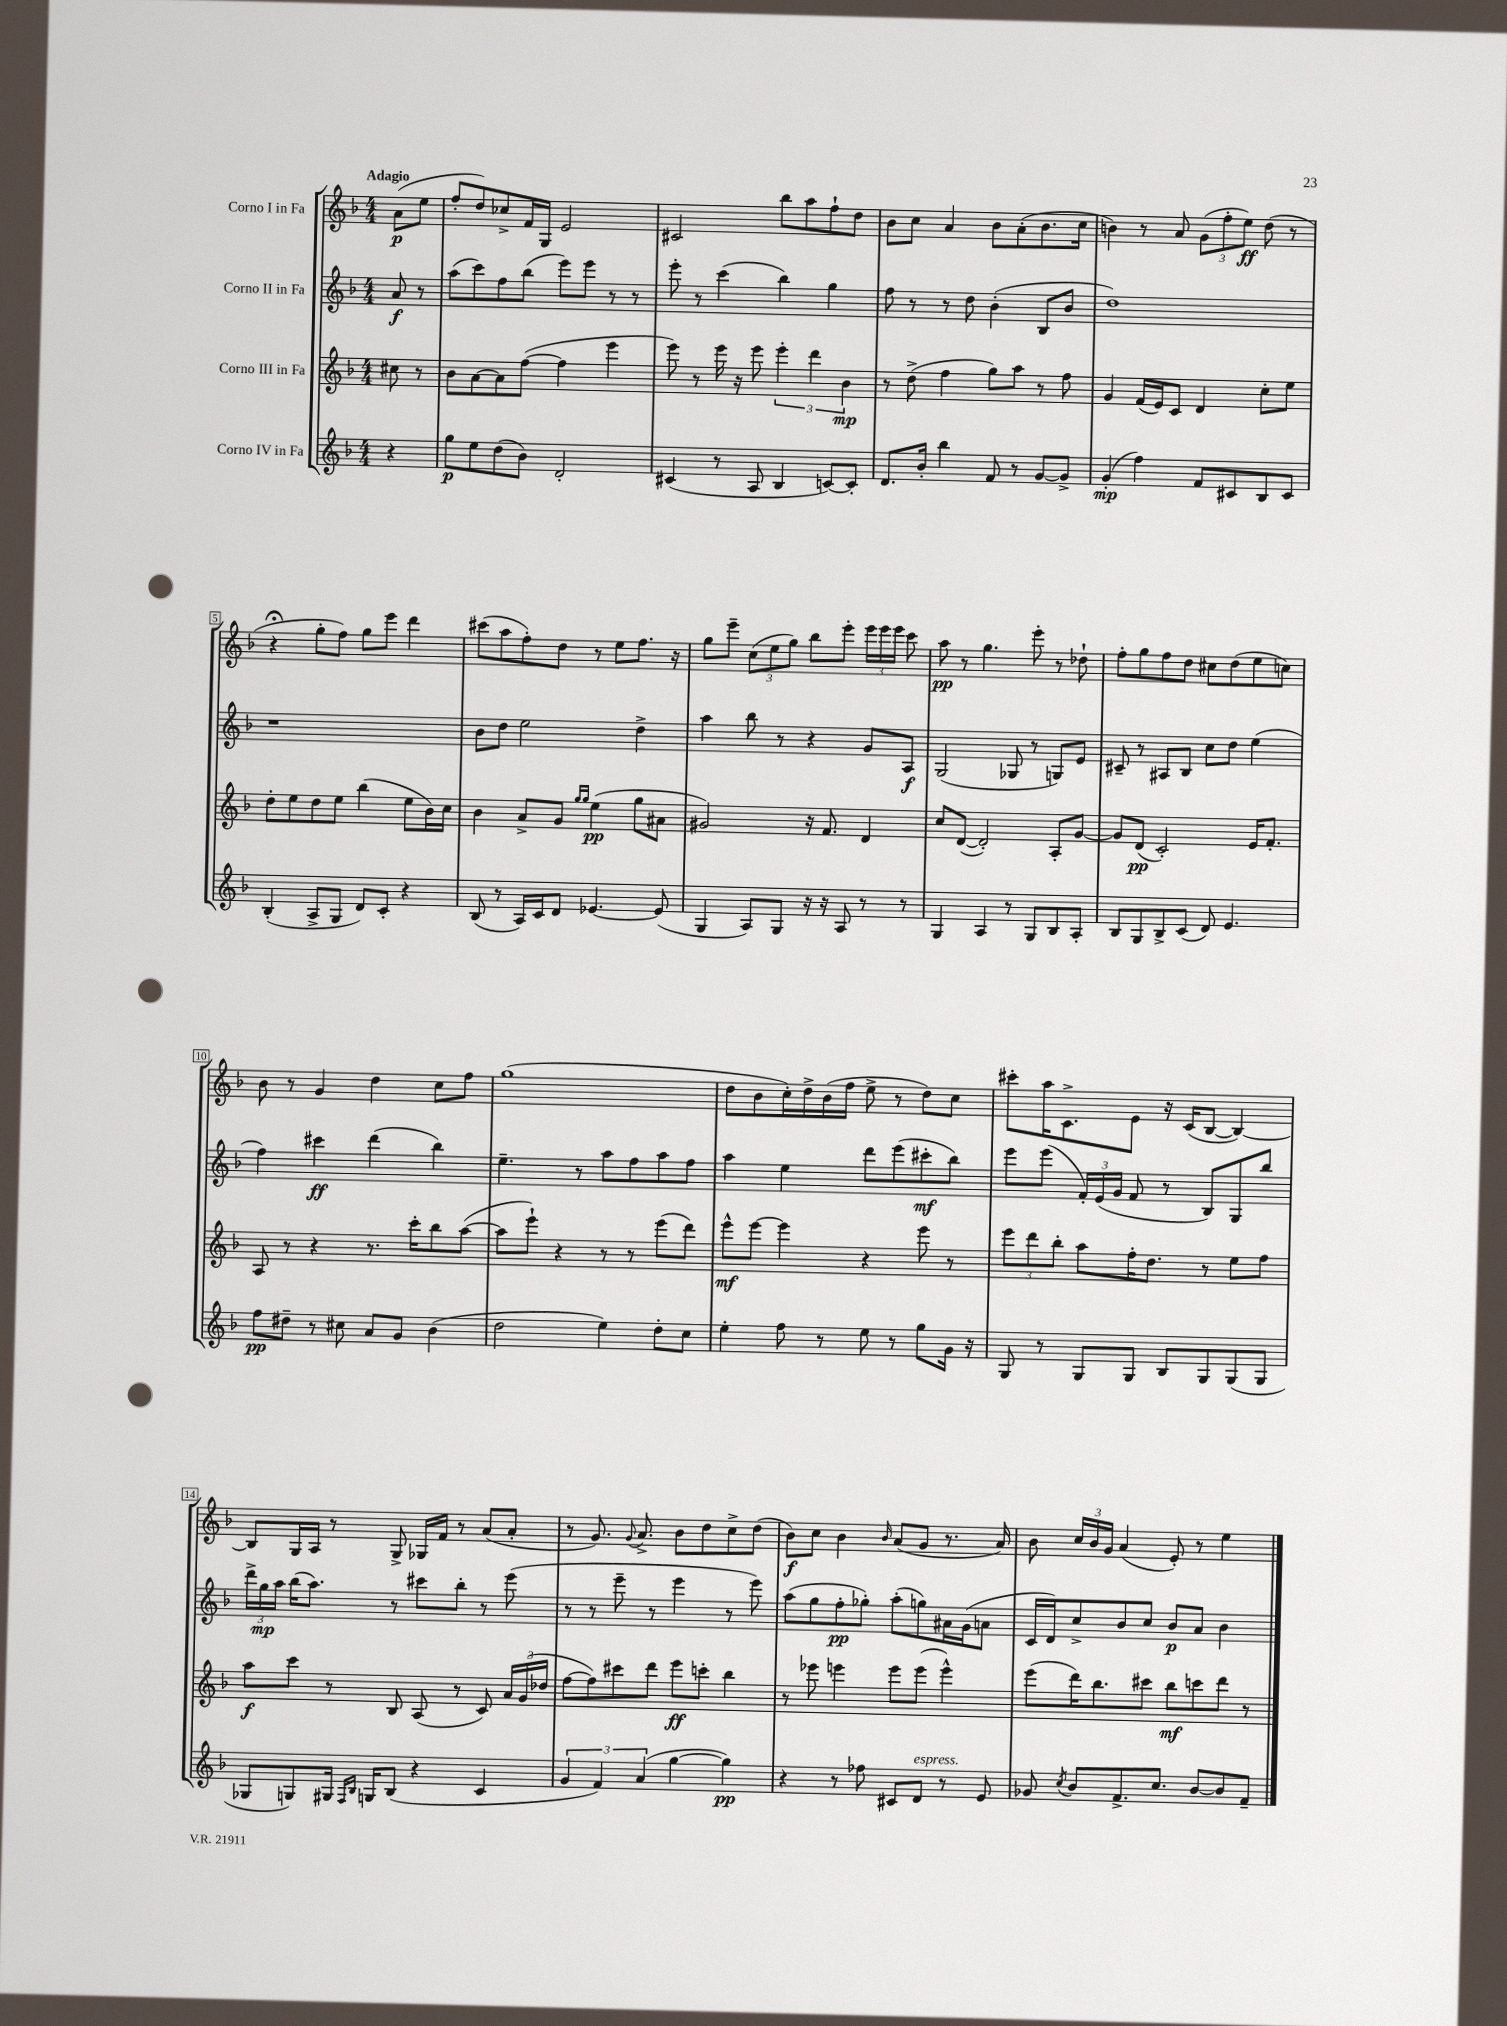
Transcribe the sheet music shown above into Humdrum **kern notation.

**kern	**dynam	**kern	**dynam	**kern	**dynam	**kern	**dynam
*part4	*part4	*part3	*part3	*part2	*part2	*part1	*part1
*staff4	*staff4	*staff3	*staff3	*staff2	*staff2	*staff1	*staff1
*I"Corno IV in Fa	*	*I"Corno III in Fa	*	*I"Corno II in Fa	*	*I"Corno I in Fa	*
*clefG2	*	*clefG2	*	*clefG2	*	*clefG2	*
*k[b-]	*	*k[b-]	*	*k[b-]	*	*k[b-]	*
*M4/4	*	*M4/4	*	*M4/4	*	*M4/4	*
=	=	=	=	=	=	=	=
!	!	!	!	!	!	!LO:TX:a:B:t=Adagio	!
4r	.	8cc#X\	.	8a/	f	(8a\L	p
.	.	8r	.	8r	.	8ee\J	.
=1	=1	=1	=1	=1	=1	=1	=1
8gg\L	p	8b-\L	.	(8aa\L	.	8ff'/L	.
8ee\	.	[8a\	.	8ccc\)	.	8dd/)	.
(8dd\	.	8a\]	.	8ff\	.	8cc-X^/	.
8b-\J)	.	([8ff\J	.	(8bb-\J	.	16f/L	.
.	.	.	.	.	.	16G/JJ	.
2d'/	.	4ff\]	.	8eee\L)	.	2e/	.
.	.	.	.	8eee\J	.	.	.
.	.	4eee\	.	8r	.	.	.
.	.	.	.	8r	.	.	.
=2	=2	=2	=2	=2	=2	=2	=2
(4c#X/	.	8eee\)	.	8eee'\	.	2c#X/	.
.	.	8r	.	8r	.	.	.
8r	.	16eee\	.	(4ccc\	.	.	.
.	.	16r	.	.	.	.	.
8A/	.	8eee\	.	.	.	.	.
4B-/	.	6eee'\	.	4bb-\)	.	8bb-\L	.
.	.	.	.	.	.	8aa\	.
.	.	6ddd\	.	.	.	.	.
[8cn/L)	.	.	.	4gg\	.	8ff`\	.
.	.	6b-\	mp	.	.	.	.
8c'/J]	.	.	.	.	.	8dd\J	.
=3	=3	=3	=3	=3	=3	=3	=3
8.d/L	.	8r	.	8ff\	.	8b-\L	.
.	.	(8dd^\	.	8r	.	8cc\J	.
16b-'/Jk	.	.	.	.	.	.	.
4bb-\	.	4ff\	.	8r	.	4a/	.
.	.	.	.	8dd\	.	.	.
8f/	.	8gg\L)	.	(4b-'\	.	8b-\L	.
8r	.	8aa\J	.	.	.	(8a'\	.
[8g/L	.	8r	.	8B-/L	.	8.b-\	.
8g^/J]	.	8ff\	.	8b-/J	.	.	.
.	.	.	.	.	.	16cc\Jk	.
=4	=4	=4	=4	=4	=4	=4	=4
(4g'/	mp	4g/	.	1dd)	.	4bn\)	.
4ff\)	.	(16f/LL	.	.	.	8r	.
.	.	16e/J)	.	.	.	.	.
.	.	8c/J	.	.	.	8a/	.
8f/L	.	4d/	.	.	.	(12g\L	.
.	.	.	.	.	.	12ff'\	.
8c#X/	.	.	.	.	.	.	.
.	.	.	.	.	.	12ee\J)	ff
8B-/	.	8cc'\L	.	.	.	(8dd\	.
8c#/J	.	8ee\J	.	.	.	8r	.
!!LO:LB:g=z
=5	=5	=5	=5	=5	=5	=5	=5
(4B-'/	.	8dd'\L	.	1r	.	4r;<	.
.	.	8ee\	.	.	.	.	.
8A^/L	.	8dd\	.	.	.	8gg'\L	.
8G/J	.	8ee\J	.	.	.	8ff\J)	.
8d/L)	.	(4bb-\	.	.	.	8gg\L	.
8c'/J	.	.	.	.	.	8eee\J	.
4r	.	8ee\L	.	.	.	4ddd\	.
.	.	16b-\L)	.	.	.	.	.
.	.	16cc\JJ	.	.	.	.	.
=6	=6	=6	=6	=6	=6	=6	=6
(8B-/	.	4b-\	.	8b-\L	.	(8ccc#X\L	.
8r	.	.	.	8dd\J	.	8aa\	.
16A/LL)	.	8a^/L	.	2ee\	.	8ff'\)	.
16c/J	.	.	.	.	.	.	.
8d/J	.	8g/J	.	.	.	8dd\J	.
.	.	16qqgg/LL	.	.	.	.	.
.	.	16qqgg/JJ	.	.	.	.	.
[4.e-X/	.	(4ee\	pp	.	.	8r	.
.	.	.	.	.	.	8ee\L	.
.	.	8gg\L	.	4dd^\	.	8.ff\J	.
(8e-/]	.	8a#X\J	.	.	.	.	.
.	.	.	.	.	.	16r	.
=7	=7	=7	=7	=7	=7	=7	=7
4G/	.	2g#X/)	.	4aa\	.	8gg\L	.
.	.	.	.	.	.	8eee~\J	.
8A/L)	.	.	.	8bb-\	.	(12cc\L	.
.	.	.	.	.	.	12ee\	.
8G/J	.	.	.	8r	.	.	.
.	.	.	.	.	.	12gg\J)	.
16r	.	16r	.	4r	.	8bb-\L	.
16r	.	8.f/	.	.	.	.	.
8A/	.	.	.	.	.	8eee'\J	.
8r	.	4d/	.	8g/L	.	24eee\LL	.
.	.	.	.	.	.	24eee\	.
.	.	.	.	.	.	24eee\JJ	.
8r	.	.	.	8A/J	f	8ccc\	.
=8	=8	=8	=8	=8	=8	=8	=8
4G/	.	8cc/L	.	(2G/	.	8aa\	pp
.	.	([8d/J	.	.	.	8r	.
4A/	.	2d'/])	.	.	.	4.gg\	.
8r	.	.	.	8G-X/	.	.	.
8G/L	.	.	.	8r	.	8eee'\	.
8B-/	.	8A'/L	.	8Gn/L)	.	8r	.
8A'/J	.	[8g/J	.	8e/J	.	8dd-X`\	.
=9	=9	=9	=9	=9	=9	=9	=9
8B-/L	.	8g/L]	.	8c#X~/	.	8ff'\L	.
8G/	.	(8d/J	pp	8r	.	8gg\	.
8B-^/	.	2c'/)	.	8A#X/L	.	8ff\	.
(8c/J	.	.	.	8B-/J	.	8dd\J	.
8d/)	.	.	.	8cc\L	.	8cc#X\L	.
4.e/	.	.	.	8dd\J	.	(8dd\	.
.	.	16e/KL	.	(4ee\	.	8ee\	.
.	.	8.f'/J	.	.	.	.	.
.	.	.	.	.	.	8ccn\J)	.
!!LO:LB:g=z
=10	=10	=10	=10	=10	=10	=10	=10
8ff\L	pp	8A/	.	4ff\)	.	8b-\	.
8dd#X~\J	.	8r	.	.	.	8r	.
8r	.	4r	.	4ccc#X\	ff	4g/	.
8cc#X\	.	.	.	.	.	.	.
8a/L	.	8.r	.	(4ddd\	.	4dd\	.
8g/J	.	.	.	.	.	.	.
.	.	16ccc'\KL	.	.	.	.	.
(4b-\	.	8bb-\	.	4bb-\)	.	8cc\L	.
.	.	([8aa\J	.	.	.	8ff\J	.
=11	=11	=11	=11	=11	=11	=11	=11
2dd\	.	8aa\L]	.	4.ee~\	.	(1gg	.
.	.	8eee`\J)	.	.	.	.	.
.	.	4r	.	.	.	.	.
.	.	.	.	8r	.	.	.
4ee\)	.	8r	.	8aa\L	.	.	.
.	.	8r	.	8ff\	.	.	.
8dd'\L	.	(8eee\L	.	8aa\	.	.	.
8cc\J	.	8ddd\J)	.	8ff\J	.	.	.
=12	=12	=12	=12	=12	=12	=12	=12
4ee'\	.	8eee^^\L	mf	4aa\	.	8dd\L	.
.	.	[8eee\J	.	.	.	8b-\	.
8ff\	.	4eee\]	.	4ee\	.	16cc'\L)	.
.	.	.	.	.	.	16dd^\	.
8r	.	.	.	.	.	(16b-\	.
.	.	.	.	.	.	16ff\JJ	.
8ee\	.	4r	.	8ddd\L	.	8ee^\	.
8r	.	.	.	(8eee\	.	8r	.
8gg\L	.	8eee\	.	8ccc#X'\	mf	8dd\L)	.
16g\Jk	.	8r	.	8bb-\J)	.	8cc\J	.
16r	.	.	.	.	.	.	.
=13	=13	=13	=13	=13	=13	=13	=13
8G/	.	12eee\L	.	8eee\L	.	8ccc#X'\L	.
.	.	12ddd\	.	.	.	.	.
8r	.	.	.	(8eee\J	.	16aa\K	.
.	.	12bb-'\J	.	.	.	.	.
.	.	.	.	.	.	8.c^\	.
8G/L	.	8aa\L	.	24f'/LL)	.	.	.
.	.	.	.	(24e/	.	.	.
.	.	.	.	24g/JJ	.	.	.
8G/J	.	16ff'\K	.	8f/	.	8e\J	.
.	.	8.dd\J	.	.	.	.	.
8B-/L	.	.	.	8r	.	16r	.
.	.	.	.	.	.	(16c/KL	.
8G/	.	8r	.	8B-/L)	.	[8B-/J	.
(8G/	.	8ee\L	.	8G/	.	4B-/_)	.
8G/J	.	8ff\J	.	8bb-/J	.	.	.
!!LO:LB:g=z
=14	=14	=14	=14	=14	=14	=14	=14
8G-X/L	.	8aa\L	f	24ddd^\LL	.	8B-/L]	.
.	.	.	.	24gg\	mp	.	.
.	.	.	.	24aa\JJ	.	.	.
8Gn/)	.	8ccc\J	.	(16bb-\KL	.	16G/L	.
.	.	.	.	8.aa\J)	.	16A/JJ	.
16G#X/Jk	.	8r	.	.	.	8r	.
16qqF/LL	.	.	.	.	.	.	.
16qqB-/JJ	.	.	.	.	.	.	.
16Gn/KL	.	.	.	.	.	.	.
(8B-/J	.	8B-/	.	8r	.	8G^/	.
4r	.	(8A/	.	8ccc#X\L	.	16G-X/LL	.
.	.	.	.	.	.	16f/JJ	.
.	.	8r	.	8bb-'\J	.	8r	.
4c/	.	8c/)	.	8r	.	(8a/L	.
.	.	24a/LL	.	(8eee\	.	8a'/J	.
.	.	(24g/	.	.	.	.	.
.	.	24dd-X/JJ	.	.	.	.	.
=15	=15	=15	=15	=15	=15	=15	=15
6g/	.	[8ff\L	.	8r	.	8r	.
.	.	8ff\])	.	8r	.	8.g/)	.
6f/)	.	.	.	.	.	.	.
.	.	8ccc#X\	.	8eee~\	.	.	.
.	.	.	.	.	.	8qqg/	.
.	.	.	.	.	.	8.a^/	.
(6a/	.	.	.	.	.	.	.
.	.	8ddd\J	.	8r	.	.	.
[4gg\	.	8eee\L	ff	4eee\	.	8b-\L	.
.	.	8cccn'\J	.	.	.	8dd\	.
4gg\])	pp	4bb-\	.	8r	.	8cc^\	.
.	.	.	.	8eee\)	.	(8dd\J	.
=16	=16	=16	=16	=16	=16	=16	=16
4r	.	8r	.	(8aa\L	.	8b-\L)	f
.	.	8eee-X\	.	8gg\	.	8cc\J	.
8r	.	4eeen\	.	8ff'\	pp	4b-\	.
8ff-X\	.	.	.	8gg-X'\J)	.	.	.
.	.	.	.	.	.	16qqb-/	.
8c#X/L	.	8eee\L	.	(8aa'\L	.	(8a/L	.
!LO:TX:a:i:t=espress.	!	!	!	!	!	!	!
8d/J	.	(8eee\J	.	8ggn\)	.	8g/J	.
8r	.	4eee^^\)	.	16a#X\L	.	8.r	.
.	.	.	.	(16g\J	.	.	.
8e/	.	.	.	8an\J	.	.	.
.	.	.	.	.	.	16a/)	.
=17	=17	=17	=17	=17	=17	=17	=17
8g-X/	.	(8eee\L	.	16c/LL	.	8b-\	.
.	.	.	.	16d/J)	.	.	.
8qcc/	.	.	.	.	.	.	.
8b-/L	.	16ddd\K)	.	8cc^/	.	24cc/LL	.
.	.	.	.	.	.	24b-/	.
.	.	8.bb-\	.	.	.	.	.
.	.	.	.	.	.	24g/JJ	.
8.f^/	.	.	.	8b-/	.	(4a/	.
.	.	8ccc#X\J	.	8cc/J	.	.	.
8.cc/J	.	.	.	.	.	.	.
.	.	8bb-\L	mf	8b-/L	p	8e'/)	.
[8b-/L	.	8cccn\	.	8a/J	.	8r	.
8b-/]	.	8ddd\J	.	4b-\	.	4ee\	.
8f~/J	.	8r	.	.	.	.	.
==	==	==	==	==	==	==	==
*-	*-	*-	*-	*-	*-	*-	*-
